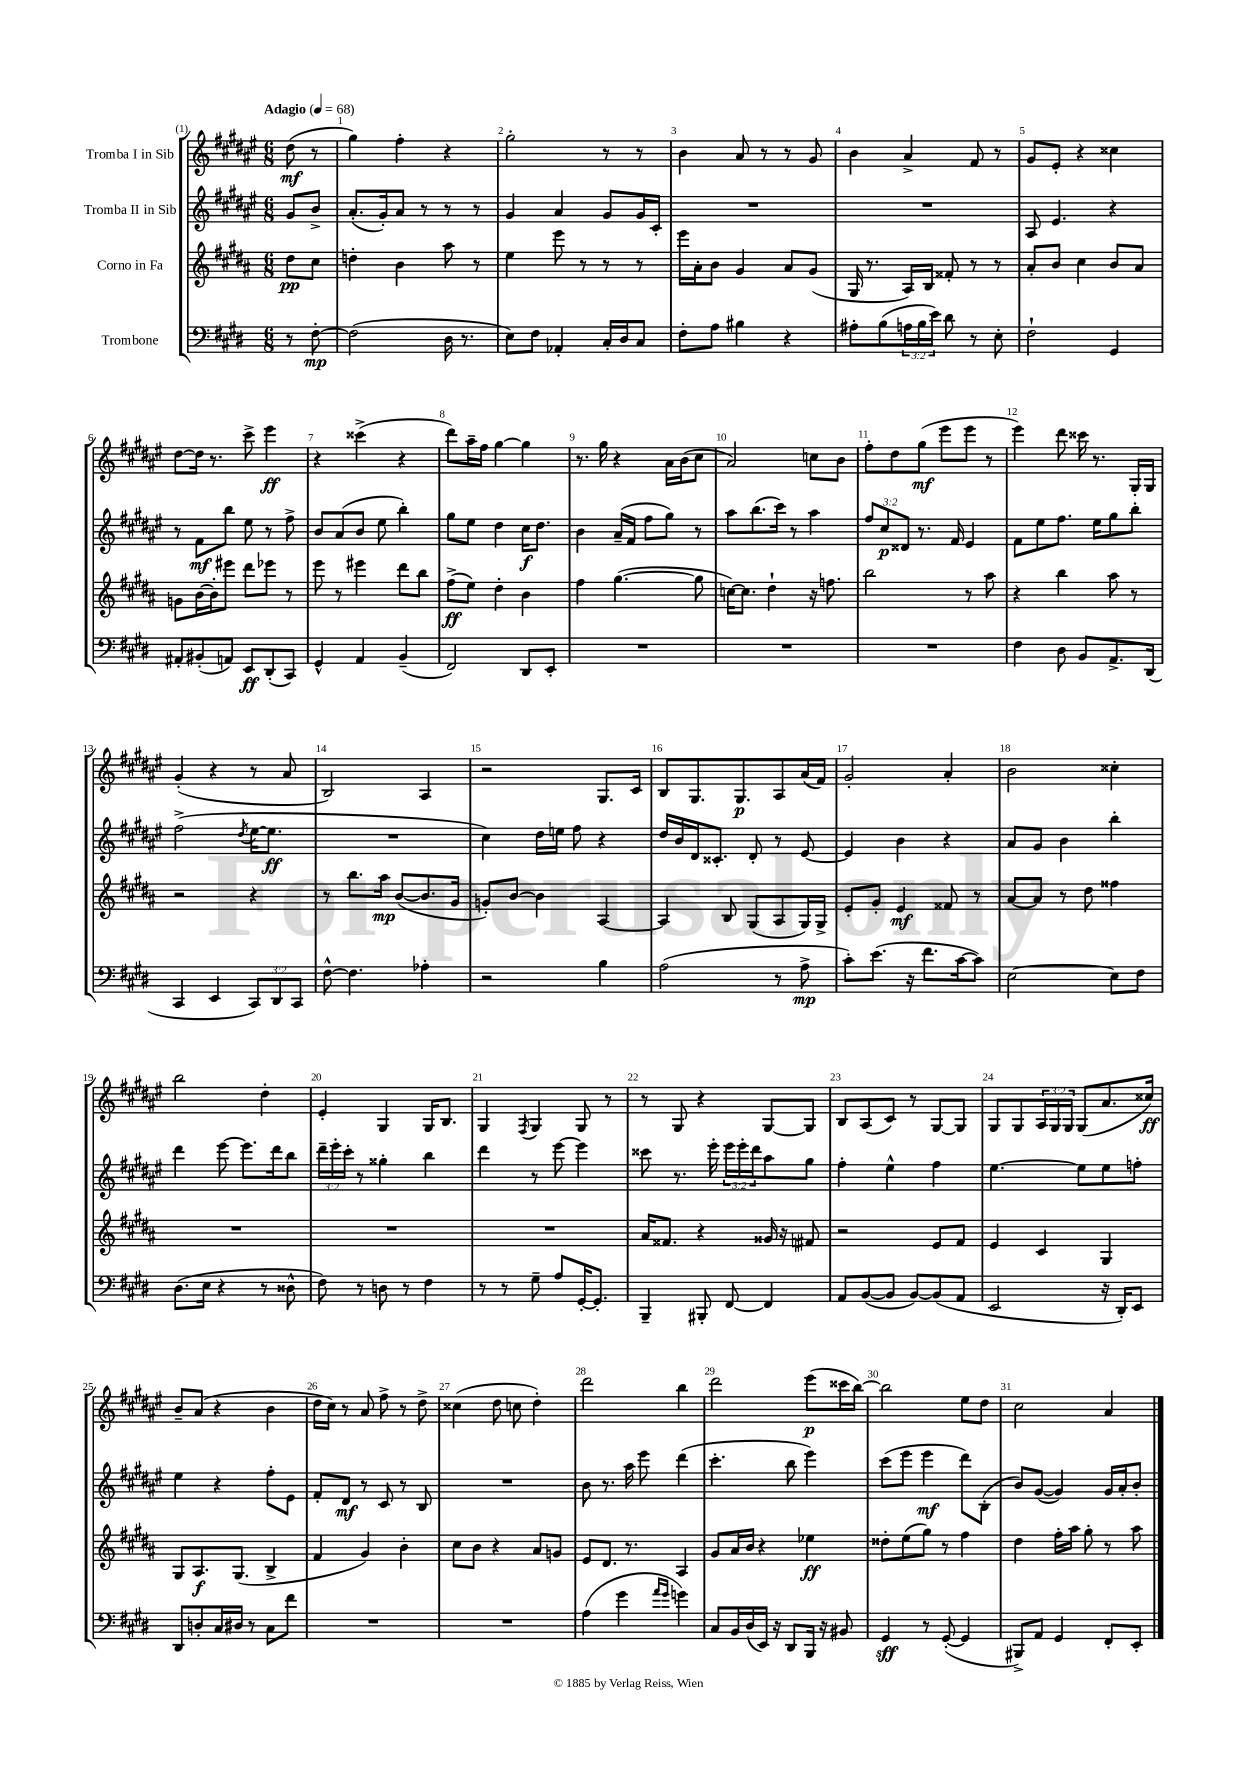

**kern	**kern	**kern	**kern
*staff4	*staff3	*staff2	*staff1
*clefF4	*clefG2	*clefG2	*clefG2
*k[f#c#g#d#]	*k[f#c#g#d#a#]	*k[f#c#g#d#a#e#]	*k[f#c#g#d#a#e#]
*M6/8	*M6/8	*M6/8	*M6/8
*MM68	*MM68	*MM68	*MM68
8r	8dd#	8g#	(8dd#
[8F#'	8cc#	8b^	8r
=	=	=	=
(2F#]	4dd'	(8.a#'	4gg#)
.	.	16g#')	.
.	4b	8a#	4ff#'
.	.	8r	.
16D#	8aa#	8r	4r
8.r	.	.	.
.	8r	8r	.
=	=	=	=
8E)	4ee	4g#	2gg#'
8F#	.	.	.
4AA-'	8eee	4a#	.
.	8r	.	.
16C#'	8r	8g#	8r
16D#	.	.	.
8C#	8r	16g#	8r
.	.	16c#'	.
=	=	=	=
8F#'	16eee	2.r	4b
.	16a#'	.	.
8A	8b	.	.
4B#	4g#	.	8a#
.	.	.	8r
4r	8a#	.	8r
.	(8g#	.	8g#
=	=	=	=
8A#'	16G#	2.r	4b
.	8.r	.	.
(8B	.	.	.
24A	16A#)	.	4a#^
24B	.	.	.
.	16B	.	.
24e)	.	.	.
8d#	8f##'	.	.
8r	8r	.	8f#
8E'	8r	.	8r
=	=	=	=
2F#`	8a#'	8A#	8g#
.	8b	4.e#	8e#'
.	4cc#	.	4r
4GG#	8b	4r	4cc##
.	8a#	.	.
=	=	=	=
8AA#'	8g	8r	[8dd#
(8BB#'	[16b	8f#	16dd#]
.	16b']	.	8.r
8AA)	8eee#	8bb	.
8EE	8ddd#	8ee#	8ccc#^
(8DD#'	8eee-	8r	4eee#
8CC#)	8r	8ff#^	.
=	=	=	=
4GG#^^	8eee	8b	4r
.	8r	(8a#	.
4AA	4eee#	8b	(4ccc##^
.	.	8ee#	.
(4BB~	8ddd#	4bb')	4r
.	8bb	.	.
=	=	=	=
2FF#)	(8ff#^	8gg#	8ddd#)
.	8ee)	8ee#	16aa#~
.	.	.	16ff#
.	4dd#'	4dd#	[4gg#
8DD#	4b	16cc#	4gg#]
.	.	8.dd#	.
8EE'	.	.	.
=	=	=	=
2.r	4ff#	4b	8.r
.	.	.	16gg#
.	([4.gg#	(16a#~	4r
.	.	16f#	.
.	.	8ff#	.
.	.	8gg#)	16a#
.	.	.	(16b
.	8gg#]	8r	8cc#
=	=	=	=
2.r	[16cc)	8aa#	2a#)
.	8.cc]	.	.
.	.	(8.bb	.
.	4dd#`	.	.
.	.	16ccc#)	.
.	.	8r	.
.	16r	4aa#	8cc
.	8.ff	.	.
.	.	.	8b
=	=	=	=
2.r	2bb	12ff#	8ff#'
.	.	12cc#	.
.	.	.	8dd#
.	.	12d##	.
.	.	8.r	(8gg#
.	.	.	8eee#
.	.	16f#	.
.	8r	4e#	8eee#
.	8aa#	.	8r
=	=	=	=
4F#	4r	8f#	4eee#)
.	.	8ee#	.
8D#	4bb	8.ff#	8ddd#
8BB	.	.	16ccc##
.	.	16ee#	8.r
8.AA^	8aa#	8gg#	.
.	8r	8bb'	16G#'
(16DD#	.	.	16G#
=	=	=	=
4CC#	2r	(2ff#^	(4g#'
4EE	.	.	4r
.	.	8qdd#	.
12CC#)	4r	[16ee#	8r
.	.	8.ee#]	.
12DD#	.	.	.
.	.	.	8a#
12CC#	.	.	.
=	=	=	=
[8F#^^	8r	2.r	2B)
4.F#]	8.bb	.	.
.	16aa#	.	.
.	([8b	.	.
4A-'	8.b]	.	4A#
.	16g#	.	.
=	=	=	=
2r	8g')	4cc#)	2r
.	[8b	.	.
.	4b]	16dd#	.
.	.	16ee	.
.	.	8ff#	.
4B	[4A#	4r	8.G#
.	.	.	16c#
=	=	=	=
(2A	4A#]	16dd#	8B
.	.	16b	.
.	.	16d#	8.G#
.	.	8.c##'	.
.	8B	.	.
.	.	.	8.G#
.	(8G#	8d#'	.
8r	8A#	8r	8A#
8A^	16G#)	[8e#	(16a#
.	16G#^	.	16f#)
=	=	=	=
8c#')	8e'	4e#]	2g#'
(8.e	8g#'	.	.
.	4e	4b	.
16r	.	.	.
8.f#	.	.	.
.	8f##	4r	4a#'
[16c#	.	.	.
8c#])	8r	.	.
=	=	=	=
[2E	[8a#	8a#	2b
.	8a#]	8g#	.
.	8r	4b	.
.	8dd#	.	.
8E]	4ff##	4bb'	4cc##'
8F#	.	.	.
=	=	=	=
(8.D#	2.r	4ddd#	2bb
16E	.	.	.
4r	.	[8eee#	.
.	.	8.eee#]	.
8r	.	.	4dd#'
.	.	16ddd#	.
8D##^^	.	8bb	.
=	=	=	=
8F#)	2.r	24ddd#~	4e#'
.	.	24eee#'	.
.	.	24ccc#'	.
8r	.	8r	.
8D	.	4gg##'	4G#
8r	.	.	.
4F#	.	4bb	16G#
.	.	.	8.B
=	=	=	=
8r	2.r	4ddd#	4G#
8r	.	.	.
.	.	.	8qF#
8G#~	.	8r	4G#
8A	.	[8eee#	.
[16GG#'	.	4eee#]	8G#
8.GG#']	.	.	.
.	.	.	8r
=	=	=	=
4BBB~	16a#	8ccc##	8r
.	8.f##	.	.
.	.	8.r	8G#
8BBB#'	4r	.	4r
.	.	16eee#'	.
[8FF#	.	24eee#	.
.	.	24eee#'	.
.	.	24ddd#	.
4FF#]	16g##	8aa#	[8G#
.	16r	.	.
.	8f#	8gg#	8G#]
=	=	=	=
8AA	2r	4ff#'	8B
([8BB	.	.	(8A#
8BB]	.	4ee#^^	8c#)
[8BB)	.	.	8r
(8BB]	8e	4ff#	[8G#
8AA	8f#	.	8G#]
=	=	=	=
2EE	4e	[4.ee#	8G#
.	.	.	8G#
.	4c#	.	24A#
.	.	.	24G#
.	.	.	24G#
.	.	8ee#]	(8G#
16r	4G#	8ee#	8.a#
16DD#')	.	.	.
8EE	.	8ff'	.
.	.	.	16cc##)
=	=	=	=
8DD#	8G#	4ee#	8b~
8D'	8.A#	.	(8a#
16C#	.	4r	4r
16D#	(8.G#	.	.
8r	.	.	.
8C#	4B^	8ff#'	4b
8f#	.	8e#	.
=	=	=	=
2.r	4f#	8f#'	16dd#
.	.	.	16cc#)
.	.	8d#	8r
.	4g#)	8r	8a#
.	.	8c#	8ff#^
.	4b'	8r	8r
.	.	8B	8dd#^
=	=	=	=
2.r	8cc#	2.r	(4cc##
.	8b	.	.
.	4r	.	8dd#
.	.	.	8cc
.	8a#	.	4dd#')
.	8g	.	.
=	=	=	=
(4A	8e	8b	2ddd#
.	8.d#	8.r	.
4g#	.	.	.
.	8.r	16aa#	.
.	.	8eee#	.
16qqa	.	.	.
16qqg#	.	.	.
4g)	4A#	(4ddd#	4bb
=	=	=	=
8C#	8g#	4.ccc#'	2ddd#
16BB	16a#	.	.
(16D#	16b	.	.
16EE)	4r	.	.
16r	.	.	.
8DD#	.	8bb	.
16BBB	4ee-	4eee#)	(8eee#
16r	.	.	.
8BB#	.	.	16ccc##
.	.	.	[16bb)
=	=	=	=
4GG#	8dd##'	(8ccc#	2bb]
.	(8ee	8eee#	.
8r	8gg#)	4eee#	.
([8GG#'	8r	.	.
4GG#]	4ff#	8ddd#)	8ee#
.	.	(8B'	8dd#
=	=	=	=
8BBB#^)	4dd#	8b)	2cc#
8AA	.	([8g#	.
4GG#	16ff#'	4g#])	.
.	16aa#	.	.
.	8gg#'	.	.
8FF#'	8r	16g#	4a#
.	.	16a#'	.
8EE'	8aa#	8b'	.
==	==	==	==
*-	*-	*-	*-
